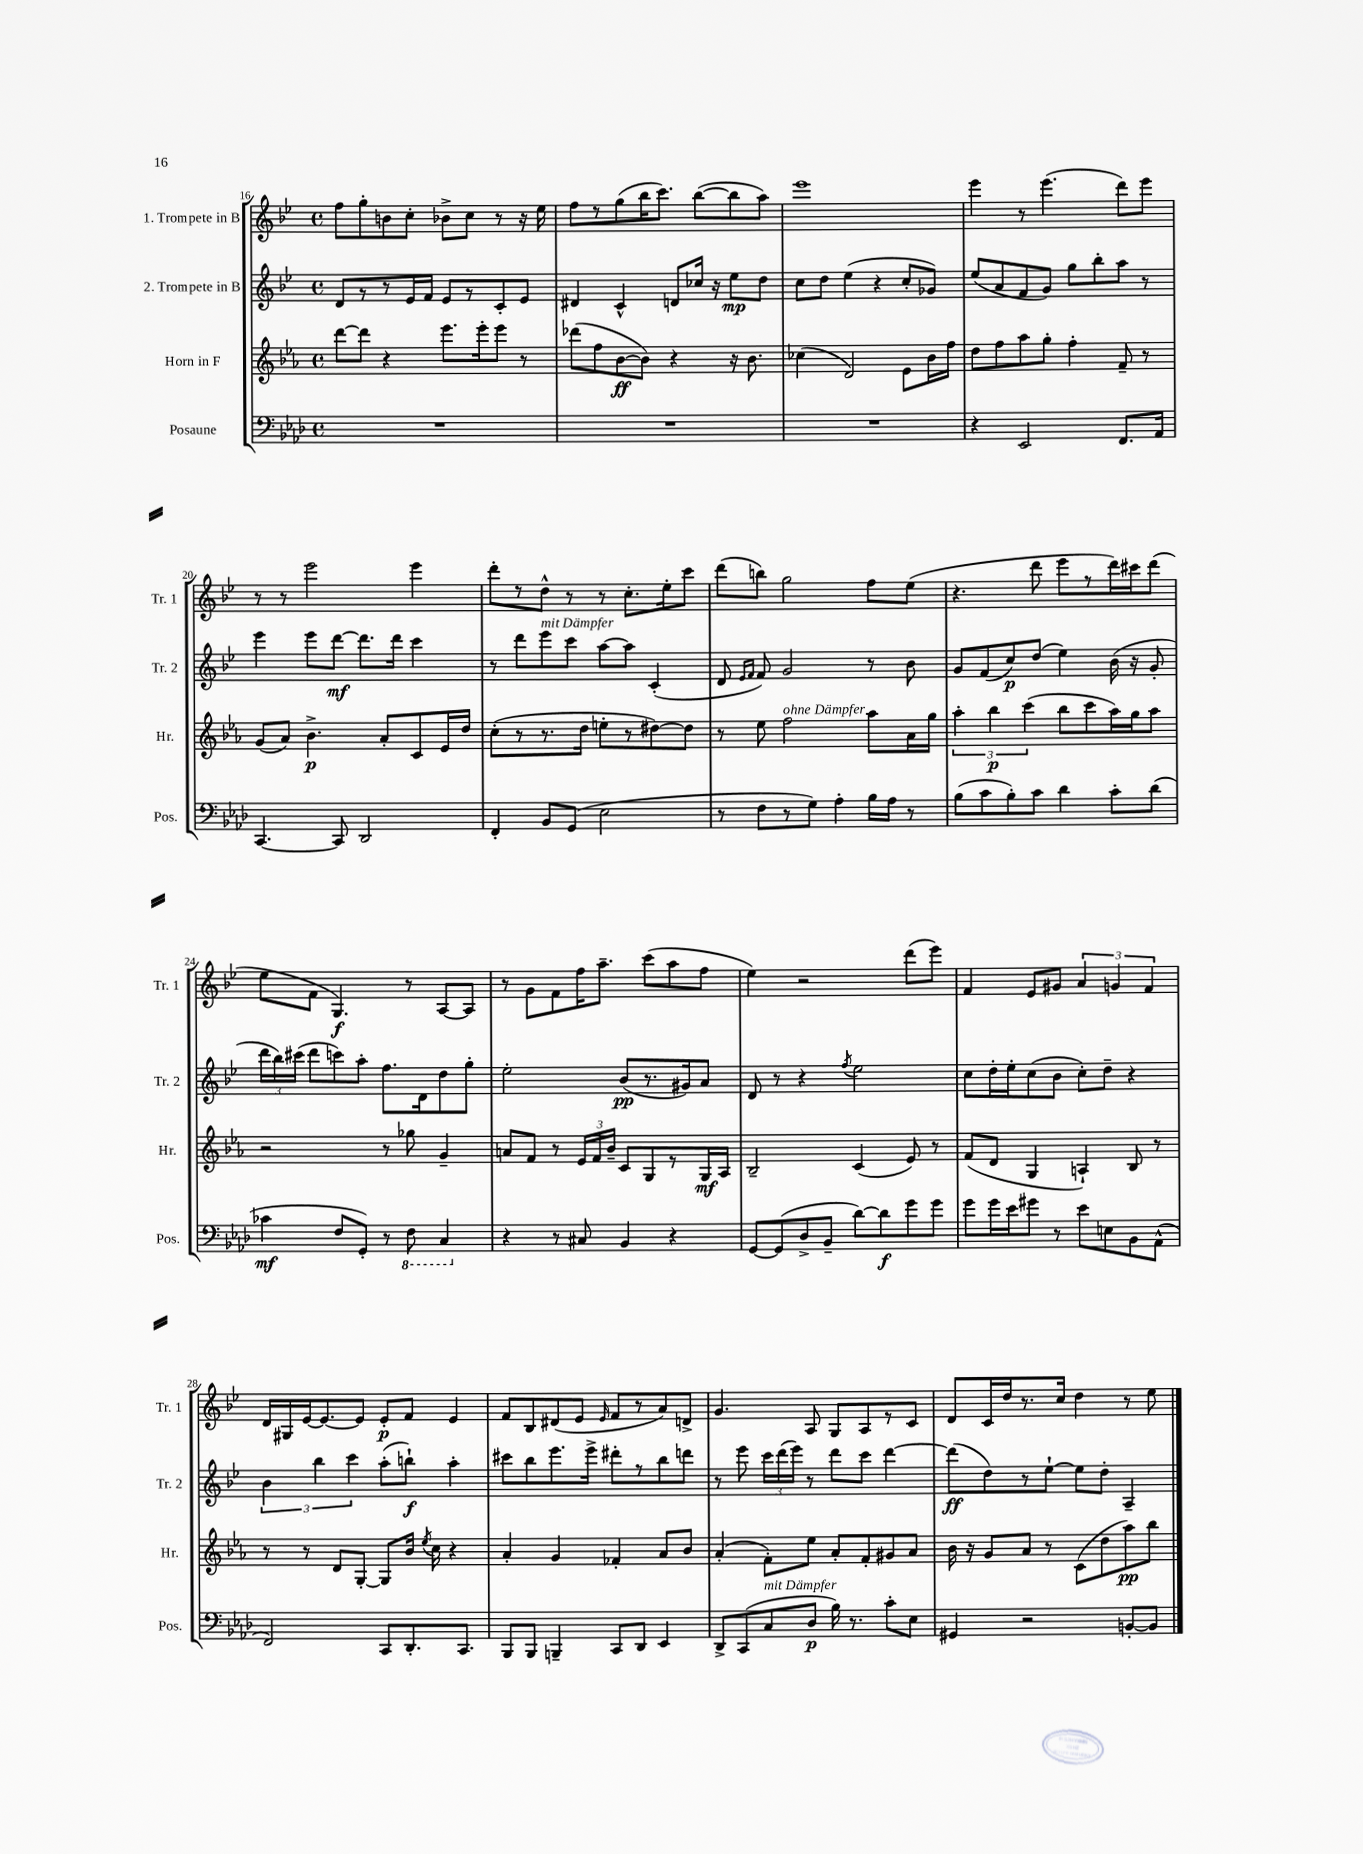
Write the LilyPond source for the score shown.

<<
\new StaffGroup <<
\new Staff = "s0" \with { instrumentName = "1. Trompete in B" shortInstrumentName = "Tr. 1" } {
    \clef treble \key bes \major \defaultTimeSignature \time 4/4
    \autoBeamOff f''8[ g''8-. b'8 c''8]-. bes'8[-> c''8] r8 r16 ees''16 |
    f''8[ r8 g''8( bes''16 c'''8.]) bes''8[~( bes''8 a''8]) |
    ees'''1 |
    ees'''4 r8 ees'''4.( d'''8[) ees'''8] |
    r8 r8 ees'''2 ees'''4 |
    d'''8[-. r8 d''8]-^ r8 r8 c''8.[-. ees''16-. c'''8] |
    d'''8[( b''8]) g''2 f''8[ ees''8]( |
    r4. d'''8 ees'''8[ r8 d'''16) cis'''16 d'''8]( |
    ees''8[ f'8] g4.\f) r8 a8[~ a8] |
    r8 g'8[ f'8 f''16 a''8.]-- c'''8[( a''8 f''8] |
    ees''4) r2 d'''8[( ees'''8]) |
    f'4 ees'8[ gis'8] \tuplet 3/2 { a'4 g'4 f'4 } |
    d'16[ gis16 ees'16~ ees'8.~ ees'8] ees'8[-.\p f'8] ees'4 |
    f'8[ bes8 dis'8( ees'8] \grace { ees'16 } f'8[ r8 a'8) d'8]-> |
    g'4. a8 g8[ a8 r8 c'8] |
    d'8[ c'16 d''16 r8. c''16] d''4 r8 ees''8 \bar "|." |
}
\new Staff = "s1" \with { instrumentName = "2. Trompete in B" shortInstrumentName = "Tr. 2" } {
    \clef treble \key bes \major \defaultTimeSignature \time 4/4
    \autoBeamOff d'8[ r8 r8 ees'16 f'16] ees'8[ r8 c'8-. ees'8] |
    dis'4 c'4-^ d'8[ ces''16] r16 ees''8[\mp d''8] |
    c''8[ d''8] ees''4( r4 c''8[-. ges'8]) |
    ees''8[( a'8 f'8 g'8]) g''8[ bes''8-. a''8] r8 |
    ees'''4 ees'''8[ d'''8]~\mf d'''8.[ d'''16] c'''4 |
    r8 d'''8[ ees'''8^\markup { \italic "mit Dämpfer" } c'''8] a''8[~ a''8] c'4-.( |
    d'8 \grace { ees'16[ f'16] } f'8) g'2 r8 bes'8 |
    g'8[ f'8( c''8\p) d''8]( ees''4) bes'16( r16 g'8-. |
    \tuplet 3/2 { d'''16[ bes''16) cis'''16]( } d'''8[ c'''8) a''8]-. f''8.[ d'16 d''8 g''8]-. |
    ees''2-. bes'8[\pp( r8. gis'16) a'8] |
    d'8 r8 r4 \acciaccatura { f''8 } ees''2 |
    c''8[ d''16-. ees''16-. c''8( bes'8] c''8[-.) d''8]-- r4 |
    \tuplet 3/2 { bes'4 bes''4 c'''4 } a''8[-.( b''8]-!\f) a''4-. |
    cis'''8[ bes''8 ees'''8. ees'''16]-> dis'''8[-. r8 bes''8 d'''8] |
    r8 ees'''8 \tuplet 3/2 { c'''16[ d'''16( ees'''16]) } r8 d'''8[ c'''8] d'''4~ |
    d'''8[\ff( d''8) r8 ees''8]~-! ees''8[ d''8]-. a4-- \bar "|." |
}
\new Staff = "s2" \with { instrumentName = "Horn in F" shortInstrumentName = "Hr." } {
    \clef treble \key ees \major \defaultTimeSignature \time 4/4
    \autoBeamOff d'''8[~ d'''8] r4 ees'''8.[ ees'''16-. ees'''8] r8 |
    des'''8[( f''8 bes'8~\ff bes'8]) r4 r16 bes'8. |
    ces''4( d'2) ees'8[ bes'16 f''16] |
    d''8[ f''8 aes''8 g''8]-. f''4-. f'8-- r8 |
    g'8[( aes'8]) bes'4.->\p aes'8[-. c'8 ees'16 d''16] |
    c''8[-.( r8 r8. d''16] e''8[-. r8 dis''8~) dis''8] |
    r8 ees''8 f''2^\markup { \italic "ohne Dämpfer" } aes''8[ aes'16 g''16] |
    \tuplet 3/2 { aes''4-. bes''4\p c'''4( } bes''8[ c'''8 aes''16) g''16 aes''8] |
    r2 r8 ges''8 g'4-- |
    a'8[ f'8] r8 \tuplet 3/2 { ees'16[ f'16 bes'16]-- } c'8[ g8 r8 g16\mf aes16] |
    bes2-- c'4( ees'8) r8 |
    f'8[( d'8] g4 a4-!) bes8 r8 |
    r8 r8 d'8[ g8]~-. g8[ bes'16] \acciaccatura { ees''8 } c''16 r4 |
    aes'4-. g'4 fes'4-. aes'8[ bes'8] |
    aes'4-.( f'8[-.) ees''8] aes'8[-. f'8-. gis'8 aes'8] |
    bes'16 r16 g'8[ aes'8] r8 c'8[( d''8 aes''8\pp) bes''8] \bar "|." |
}
\new Staff = "s3" \with { instrumentName = "Posaune" shortInstrumentName = "Pos." } {
    \clef bass \key aes \major \defaultTimeSignature \time 4/4
    \autoBeamOff R1 |
    R1 |
    R1 |
    r4 ees,2 f,8.[ aes,16] |
    c,4.~ c,8 des,2 |
    f,4-. bes,8[ g,8]( ees2 |
    r8 f8[ r8 g8]) aes4-. bes16[ aes16] r8 |
    bes8[( c'8 bes8-.) c'8] des'4 c'8[-. des'8]( |
    ces'4\mf f8[ g,8]-.) r8 \ottava #-1 f,8 c,4 \ottava #0 |
    r4 r8 cis8 bes,4 r4 |
    g,8[~ g,8( des8-> bes,8]-- des'8[~) des'8\f g'8 g'8] |
    g'8[ g'16 ees'16 gis'8] r8 ees'8[ e8 bes,8 aes,8]-^( |
    f,2) c,8[ des,8.-. c,8.] |
    bes,,8[ bes,,8] b,,4-- c,8[ des,8] ees,4 |
    des,8[-> c,8( c8^\markup { \italic "mit Dämpfer" } des8]\p bes16) r8. c'8[-. ees8] |
    gis,4 r2 b,8[~-. b,8] \bar "|." |
}
>>
>>
\layout { \context { \Score currentBarNumber = #16 } }
